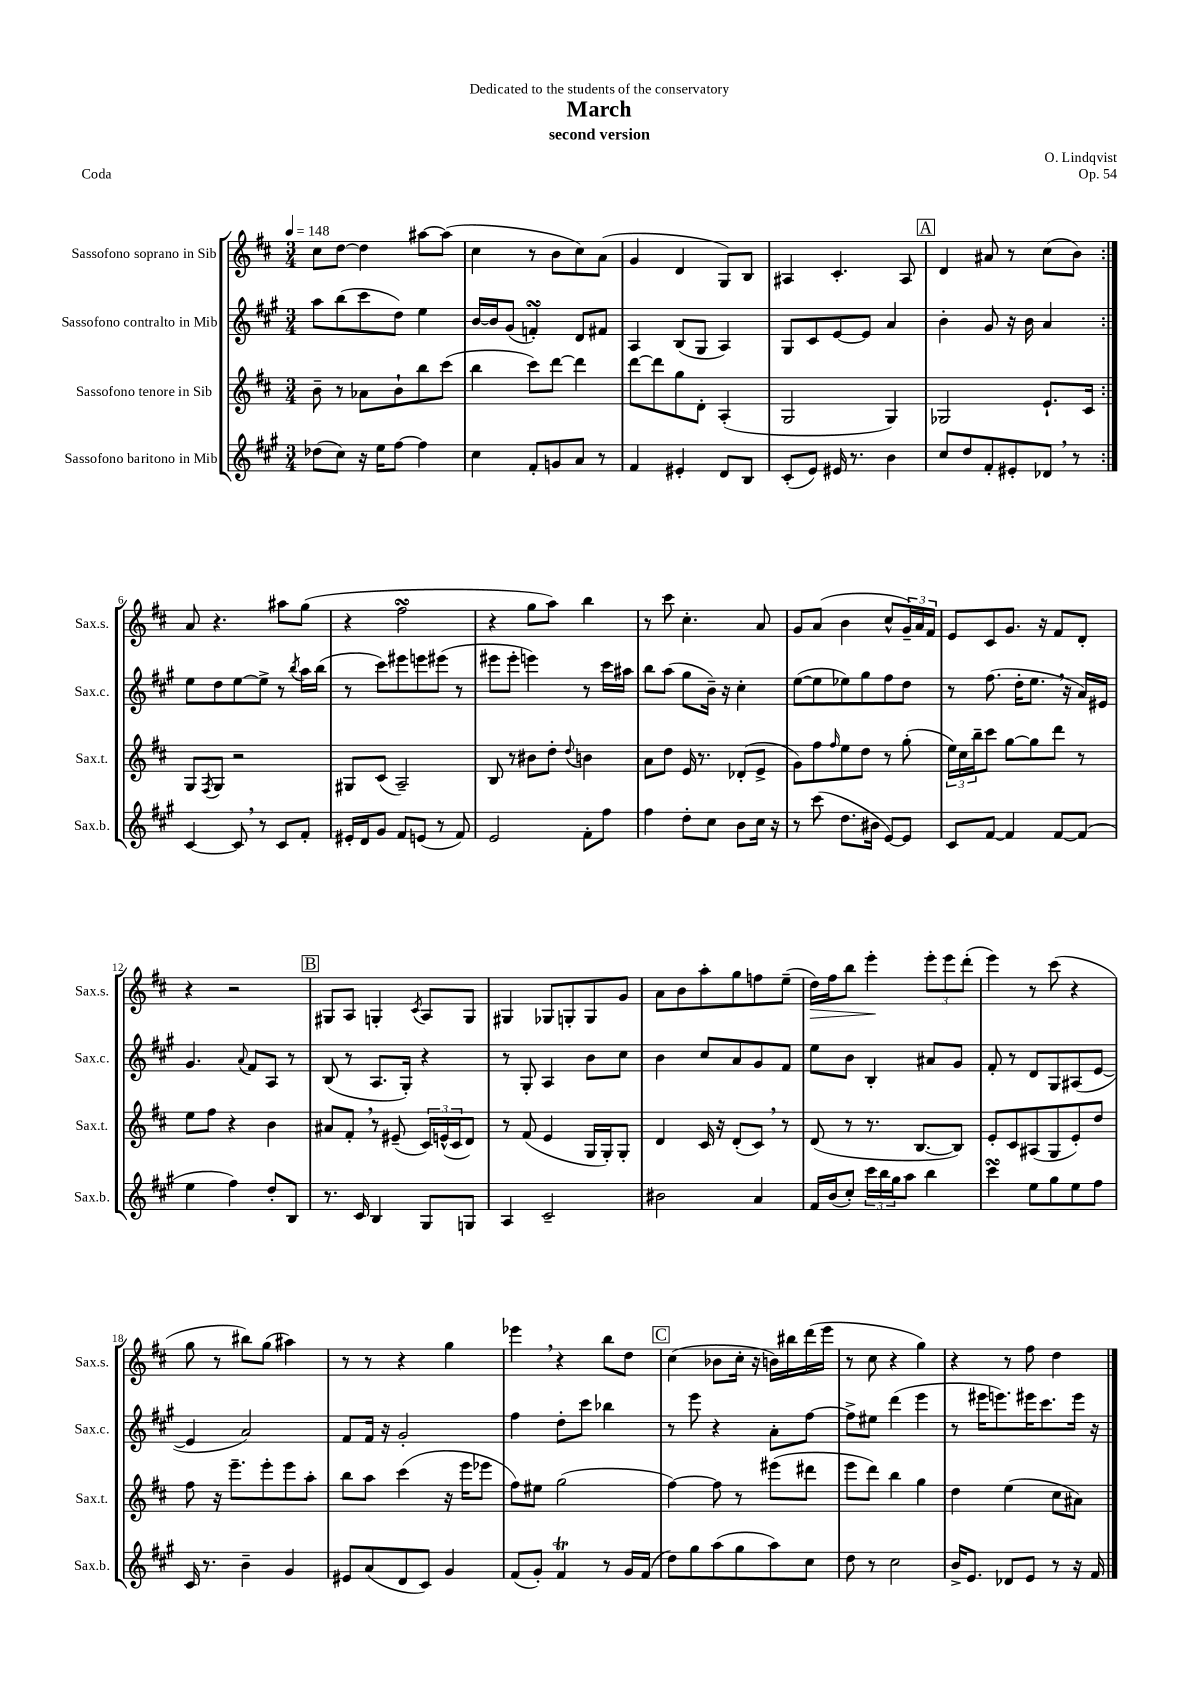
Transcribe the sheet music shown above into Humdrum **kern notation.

**kern	**kern	**kern	**kern
*staff4	*staff3	*staff2	*staff1
*clefG2	*clefG2	*clefG2	*clefG2
*k[f#c#g#]	*k[f#c#]	*k[f#c#g#]	*k[f#c#]
*M3/4	*M3/4	*M3/4	*M3/4
*MM148	*MM148	*MM148	*MM148
(8dd-\L	8b~\	8aa\L	8cc#\L
8cc#\J)	8r	(8bb\	[8dd\J
16r	8a-\L	8ccc#\	4dd\]
16ee\LK	.	.	.
[8ff#\J	8b`\	8dd\J)	.
4ff#\]	8bb\	4ee\	[8aa#\L
.	(8ccc#\J	.	(8aa#\]J
=	=	=	=
4cc#\	4bb\	[16b/LL	4cc#\
.	.	16b/]J	.
.	.	(8g#/J	.
8f#'/L	8ccc#\L)	4f'/)	8r
8g/	[8ddd\J	.	8b\L
8a/J	4ddd\]	8d/L	8cc#\)
8r	.	8f#/J	(8a\J
=	=	=	=
4f#/	[8ddd\L	4A/	4g/
.	8ddd\]	.	.
4e#'/	8gg\	(8B/L	4d/
.	8d'\J	8G#/J	.
8d/L	(4A'/	4A/)	8G/L)
8B/J	.	.	8B/J
=	=	=	=
(8c#'/L	2G/	8G#/L	4A#/
8e/J)	.	8c#/	.
16e#/	.	[8e/	4.c#'/
8.r	.	.	.
.	.	8e/]J	.
4b\	4G/)	4a/	.
.	.	.	8A#/
=	=	=	=
8cc#/L	2G-/	4b'\	4d/
8dd/	.	.	.
8f#'/	.	8g#/	8a#/
8e#'/	.	16r	8r
.	.	16b\	.
8d-/J	8.e`/L	4a/	(8cc#\L
8r	.	.	8b\J)
.	16c#/Jk	.	.
=:|!	=:|!	=:|!	=:|!
[4c#/	8G/L	8ee\L	8a/
.	8qF#/	.	.
.	8G/J	8dd\	4.r
8c#/]	2r	[8ee\	.
8r	.	8ee^\]J	.
8c#/L	.	8r	8aa#\L
.	.	8qbb/	.
8f#'/J	.	16aa\LL	(8gg\J
.	.	(16bb\JJ	.
=	=	=	=
16e#'/LL	8G#/L	8r	4r
16d/J	.	.	.
8g#/J	(8c#/J	8ccc#\L)	.
8f#/L	2A~/)	8eee#\	2ff#\
(8e/J	.	8eee\	.
8r	.	(8eee#\J	.
8f#/)	.	8r	.
=	=	=	=
2e/	8B/	8eee#\L	4r
.	8r	8eee#'\J	.
.	8b#\L	4eee\)	8gg\L
.	8dd'\J	.	8aa\J)
.	8qqdd/	.	.
8f#'\L	4b\	8r	4bb\
8ff#\J	.	16ccc#\LL	.
.	.	16aa#\JJ	.
=	=	=	=
4ff#\	8a\L	8bb\L	8r
.	8dd\J	(8aa\J	8ccc#\
8dd'\L	16e/	8gg#\L	4.cc#'\
.	8.r	.	.
8cc#\J	.	16b~\Jk)	.
.	.	16r	.
8b\L	(8d-'/L	4cc#'\	.
16cc#\Jk	8e^/J	.	8a/
16r	.	.	.
=	=	=	=
8r	8g\L)	([8ee\L	8g/L
(8ccc#\	8ff#\	8ee\]	(8a/J
.	16qqff#/	.	.
8.dd\L	8ee\	8ee-\)	4b\
.	8dd\J	8gg#\	.
16b#\Jk	.	.	.
[8e/L)	8r	8ff#\	8cc#^^/L
8e/]J	(8gg'\	8dd\J	24g~/L)
.	.	.	24a/
.	.	.	24f#/JJ
=	=	=	=
8c#/L	24ee\LL)	8r	8e/L
.	24cc#\	.	.
.	24bb~\J	.	.
[8f#/J	8ccc#\J	(8.ff#\	8c#/
4f#/]	[8gg\L	.	8.g/J
.	.	16dd'\LK	.
.	8gg\]	8.ee\J	.
.	.	.	16r
[8f#/L	8ddd\J	.	8f#/L
.	.	16r	.
(8f#/]J	8r	16a/LL)	8d'/J
.	.	16e#/JJ	.
=	=	=	=
4ee\	8ee\L	4.g#/	4r
.	8ff#\J	.	.
4ff#\)	4r	.	2r
.	.	8qqa/	.
.	.	8f#/L	.
8dd'/L	4b\	8A/J	.
8B/J	.	8r	.
=	=	=	=
8.r	8a#/L	(8B/	8G#/L
.	8f#'/J	8r	8A/J
16c#/	.	.	.
4B/	8r	8.A/L	4G'/
.	(8e#~/	.	.
.	.	16G#'/Jk)	.
.	.	.	8qc#/
8G#/L	24c#/LL)	4r	8A/L
.	(24e^^/	.	.
.	24c#/J	.	.
8G/J	8d/J)	.	8G/J
=	=	=	=
4A/	8r	8r	4G#/
.	(8f#/	8G#'/	.
2c#~/	4e/	4A/	8G-/L
.	.	.	8G'/
.	16G/LL	8b\L	8G/
.	16G'/J)	.	.
.	8G'/J	8cc#\J	8g/J
=	=	=	=
2b#\	4d/	4b\	8a\L
.	.	.	8b\
.	16c#/	8cc#/L	8aa'\
.	16r	.	.
.	(8d'/L	8a/	8gg\
4a/	8c#/J)	8g#/	8ff\
.	8r	8f#/J	(8ee~\J
=	=	=	=
16f#/LL	(8d/	8ee\L	16dd\LL)
(16b/J	.	.	16ff#\J
8cc#'/J)	8r	8b\J	8bb\J
24ccc#\LL	8.r	4B'/	4eee'\
24bb\	.	.	.
24gg#\J	.	.	.
8aa\J	.	.	.
.	[8.B/L	.	.
4bb\	.	8a#/L	12eee'\L
.	.	.	12eee\
.	8B/]J)	8g#/J	.
.	.	.	(12ddd'\J
=	=	=	=
4ccc#\	8e'/L	8f#'/	4eee\)
.	8c#/	8r	.
8ee\L	(8A#/	8d/L	8r
8gg#\	8G/	8G#/	(8ccc#\
8ee\	8e'/)	(8A#/	4r
8ff#\J	8dd/J	[8e/J	.
=	=	=	=
16c#/	8ff#\	4e/]	8gg\
8.r	.	.	.
.	16r	.	8r
.	8.eee~\L	.	.
4b~\	.	2a/)	8bb#\L)
.	8eee'\	.	(8gg\J
4g#/	8eee\	.	4aa#\)
.	8aa'\J	.	.
=	=	=	=
8e#/L	8bb\L	8f#/L	8r
(8a/	8aa\J	16f#/Jk	8r
.	.	16r	.
8d/	(4ccc#\	2g#'/	4r
8c#/J)	.	.	.
4g#/	16r	.	4gg\
.	16eee\LK	.	.
.	8eee-\J	.	.
=	=	=	=
(8f#/L	8ff#\L)	4ff#\	4eee-\
8g#'/J)	8ee#\J	.	.
4f#/	(2gg\	8dd'\L	4r
.	.	8ccc#\J	.
8r	.	4bb-\	8bb\L
16g#/LL	.	.	8dd\J
(16f#/JJ	.	.	.
=	=	=	=
8dd\L)	[4ff#\)	8r	(4cc#\
8gg#\	.	8eee\	.
(8aa\	8ff#\]	4r	8b-\L
8gg#\	8r	.	16cc#'\Jk
.	.	.	16r
8aa\)	(8eee#\L	8a'\L	16b\LL)
.	.	.	16bb#\
8cc#\J	8ddd#\J	[8ff#\J	(16ddd\
.	.	.	16eee\JJ
=	=	=	=
8dd\	8eee\L	8ff#^\]L	8r
8r	8ddd\J)	8ee#\J	8cc#\
2cc#\	4bb\	(4ddd\	4r
.	4gg\	4eee\	4gg\)
=	=	=	=
16b^/LK	4dd\	8r	4r
8.e/J	.	.	.
.	.	16eee#\LK	.
.	.	8.eee\)	.
8d-/L	(4ee\	.	8r
8e/J	.	16eee#\K	8ff#\
.	.	8.ccc#\	.
8r	8cc#\L	.	4dd\
16r	8a#\J)	16eee#\Jk	.
16f#/	.	16r	.
==	==	==	==
*-	*-	*-	*-
